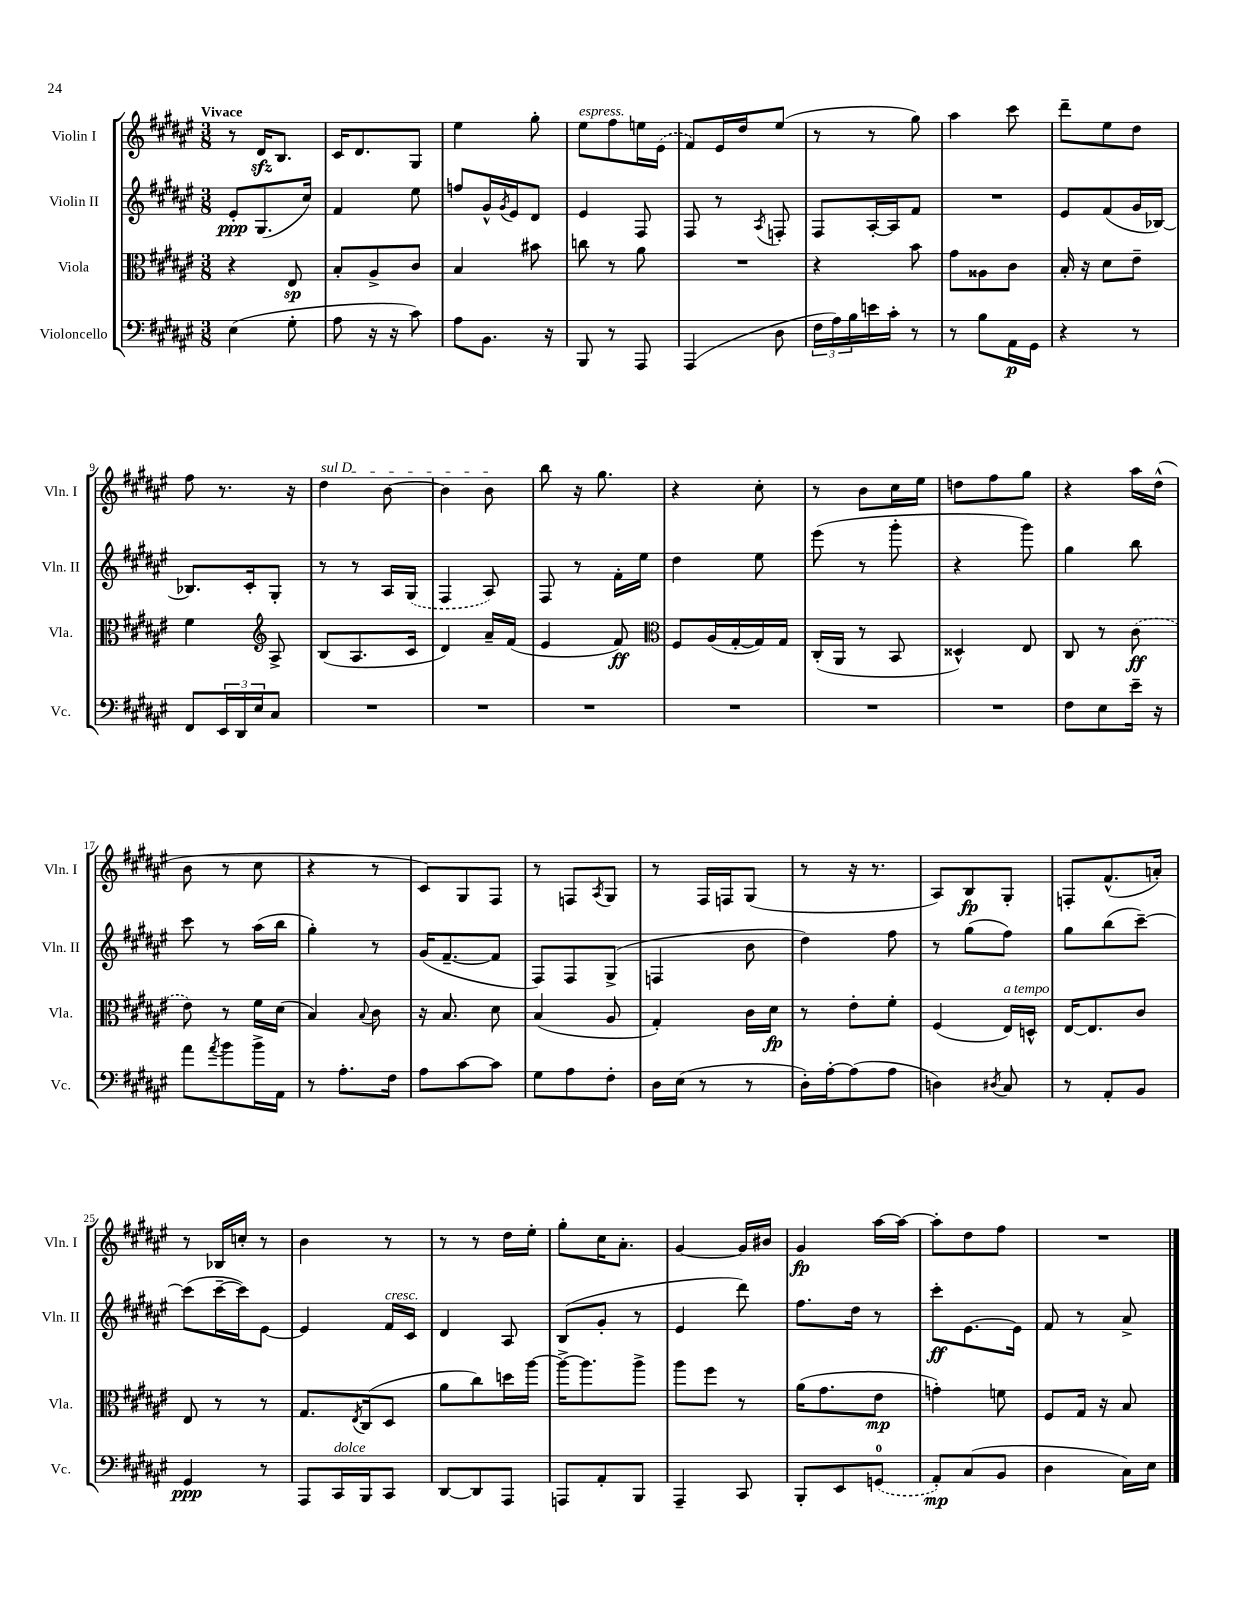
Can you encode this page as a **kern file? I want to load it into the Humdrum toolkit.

**kern	**kern	**kern	**kern
*staff4	*staff3	*staff2	*staff1
*clefF4	*clefC3	*clefG2	*clefG2
*k[f#c#g#d#a#e#]	*k[f#c#g#d#a#e#]	*k[f#c#g#d#a#e#]	*k[f#c#g#d#a#e#]
*M3/8	*M3/8	*M3/8	*M3/8
(4E#	4r	8e#'	8r
.	.	(8.G#	16d#
.	.	.	8.B
8G#'	8E#	.	.
.	.	16cc#)	.
=	=	=	=
8A#	8B'	4f#	16c#
.	.	.	8.d#
16r	8A#^	.	.
16r	.	.	.
8c#)	8c#	8ee#	8G#
=	=	=	=
8A#	4B	8ff	4ee#
8.BB	.	16g#^^	.
.	.	8qg#	.
.	.	16e#	.
.	8b#	8d#	8gg#'
16r	.	.	.
=	=	=	=
8BBB	8cc	4e#	8ee#
8r	8r	.	8ff#
8AAA#	8a#	8F#	16ee
.	.	.	(16e#
=	=	=	=
(4AAA#	4.r	8F#	8f#)
.	.	8r	16e#
.	.	.	16dd#
.	.	8qA#	.
8D#	.	8F'	(8ee#
=	=	=	=
24F#	4r	8F#	8r
24A#)	.	.	.
24B	.	.	.
16e	.	[16A#'	8r
16c#'	.	16A#]	.
8r	8b	8f#	8gg#)
=	=	=	=
8r	8g#	4.r	4aa#
8B	8A##	.	.
16AA#	8c#	.	8ccc#
16GG#	.	.	.
=	=	=	=
4r	16B'	8e#	8ddd#~
.	16r	.	.
.	8d#	(8f#	8ee#
8r	8e#~	16g#	8dd#
.	.	[16B-)	.
=	=	=	=
8FF#	4f#	8.B-]	8ff#
24EE#	.	.	8.r
24DD#	.	.	.
.	.	16c#'	.
24E#	.	.	.
*	*clefG2	*	*
8C#	8A#^	8G#'	.
.	.	.	16r
=	=	=	=
4.r	(8B	8r	4dd#
.	8.A#	8r	.
.	.	16A#	[8b
.	16c#	(16G#	.
=	=	=	=
4.r	4d#)	4F#	4b]
.	16a#~	8A#)	8b
.	(16f#	.	.
=	=	=	=
4.r	4e#	8F#	8bb
.	.	8r	16r
.	.	.	8.gg#
.	8f#)	16f#'	.
.	.	16ee#	.
=	=	=	=
*	*clefC3	*	*
4.r	8F#	4dd#	4r
.	(16A#	.	.
.	[16G#'	.	.
.	16G#])	8ee#	8cc#'
.	16G#	.	.
=	=	=	=
4.r	(16C#'	(8eee#	8r
.	16AA#	.	.
.	8r	8r	8b
.	8BB	8ggg#'	16cc#
.	.	.	16ee#
=	=	=	=
4.r	4D##^^)	4r	8dd
.	.	.	8ff#
.	8E#	8ggg#)	8gg#
=	=	=	=
8F#	8C#	4gg#	4r
8E#	8r	.	.
16e#~	(8c#	8bb	16aa#
16r	.	.	(16dd#^^
=	=	=	=
8a#	8e#)	8ccc#	8b
8qa#	.	.	.
8b	8r	8r	8r
16b^	16f#	(16aa#	8cc#
16AA#	(16d#	16bb	.
=	=	=	=
8r	4B)	4gg#')	4r
8.A#'	.	.	.
.	8qqB	.	.
.	8c#	8r	8r
16F#	.	.	.
=	=	=	=
8A#	16r	(16g#	8c#)
.	8.B	[8.f#~	.
[8c#	.	.	8G#
8c#]	8d#	8f#]	8F#
=	=	=	=
8G#	(4B	8F#)	8r
8A#	.	8F#	8F
.	.	.	8qA#
8F#'	8A#	(8G#^	8G#
=	=	=	=
16D#	4G#')	4F	8r
(16E#	.	.	.
8r	.	.	16F#
.	.	.	16F
8r	16c#	8b	(8G#
.	16d#	.	.
=	=	=	=
16D#')	8r	4dd#)	8r
[16A#'	.	.	.
(8A#]	8e#'	.	16r
.	.	.	8.r
8A#	8f#'	8ff#	.
=	=	=	=
4D)	(4F#	8r	8A#)
.	.	(8gg#	8B
8qD#	.	.	.
8C#	16E#)	8ff#)	8G#'
.	16D^^	.	.
=	=	=	=
8r	[16E#	8gg#	8F'
.	8.E#]	.	.
8AA#'	.	(8bb	(8.f#^^
8BB	8c#	[8ccc#~)	.
.	.	.	16a')
=	=	=	=
4GG#	8E#	(8ccc#]	8r
.	8r	[16ccc#~	16B-
.	.	16ccc#])	16cc'
8r	8r	[8e#	8r
=	=	=	=
8AAA#	8.G#	4e#]	4b
16CC#	.	.	.
.	8qE#	.	.
16BBB	(16C#	.	.
8CC#	8D#	16f#	8r
.	.	16c#	.
=	=	=	=
[8DD#	8a#	4d#	8r
8DD#]	8cc#)	.	8r
8AAA#	16dd	8A#	16dd#
.	[16aa#	.	16ee#'
=	=	=	=
8AAA	16aa#^_	(8B	8gg#'
.	8.aa#]	.	.
8AA#'	.	8g#'	16cc#
.	.	.	8.a#'
8BBB	8aa#^	8r	.
=	=	=	=
4AAA#~	8aa#	4e#	[4g#
.	8ff#	.	.
8CC#	8r	8ddd#)	16g#]
.	.	.	16b#
=	=	=	=
8BBB'	(16a#	8.ff#	4g#
.	8.g#	.	.
8EE#	.	.	.
.	.	16dd#	.
(8GG	8e#	8r	[16aa#
.	.	.	16aa#_
=	=	=	=
8AA#')	4g')	8ccc#'	8aa#']
(8C#	.	[8.e#	8dd#
8BB	8f	.	8ff#
.	.	16e#]	.
=	=	=	=
4D#	8F#	8f#	4.r
.	16G#	8r	.
.	16r	.	.
16C#)	8B	8a#^	.
16E#	.	.	.
==	==	==	==
*-	*-	*-	*-
